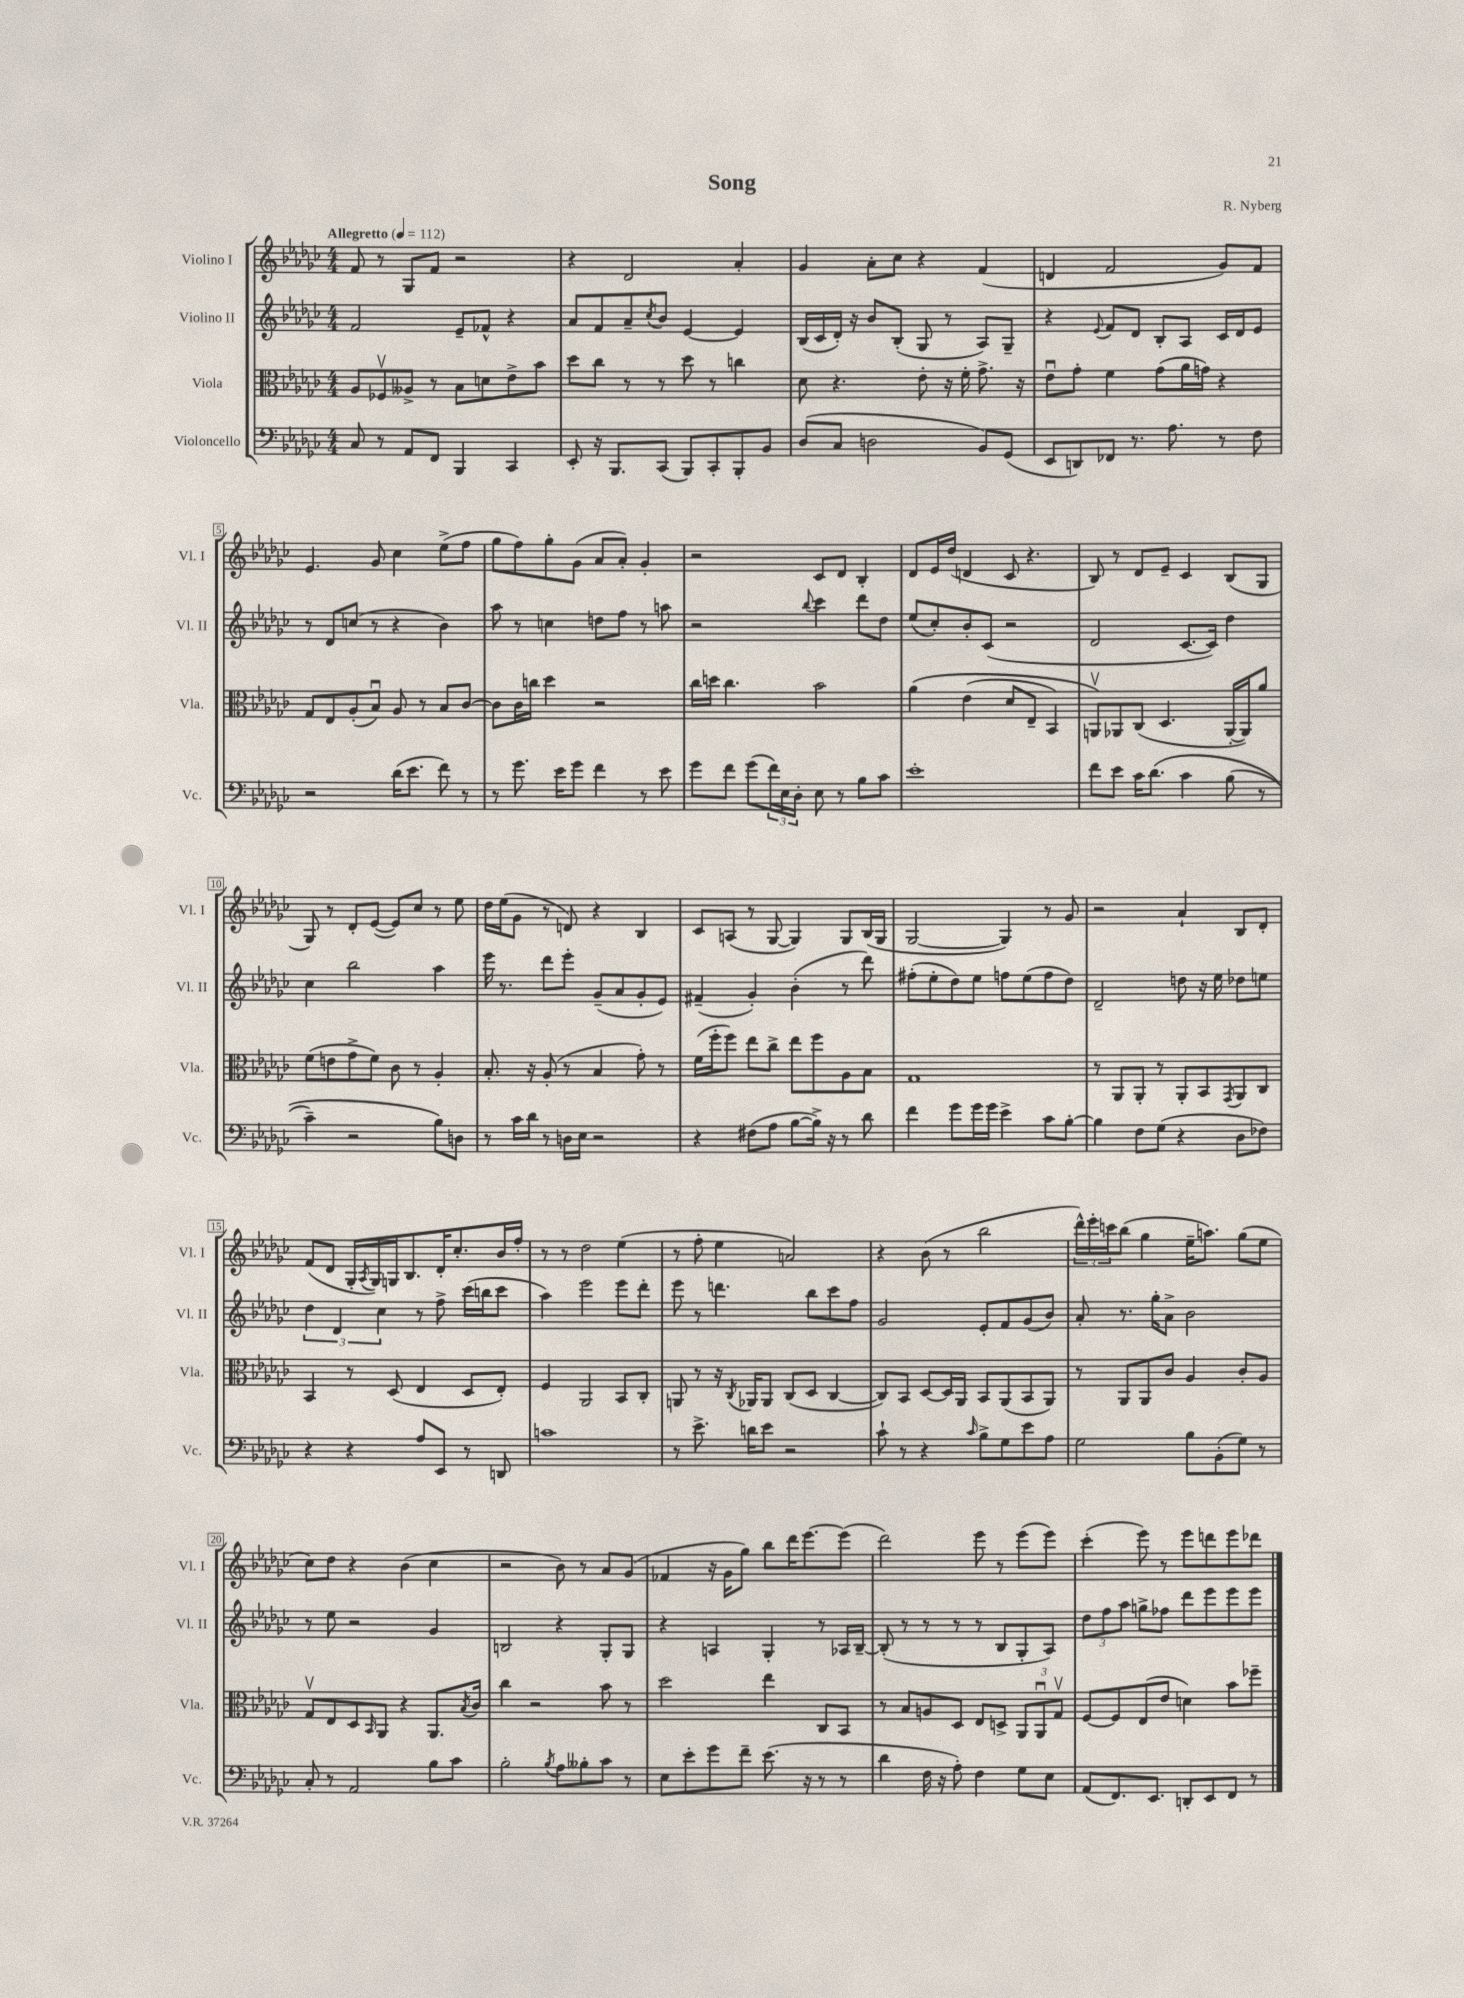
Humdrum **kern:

**kern	**kern	**kern	**kern
*staff4	*staff3	*staff2	*staff1
*clefF4	*clefC3	*clefG2	*clefG2
*k[b-e-a-d-g-c-]	*k[b-e-a-d-g-c-]	*k[b-e-a-d-g-c-]	*k[b-e-a-d-g-c-]
*M4/4	*M4/4	*M4/4	*M4/4
*MM112	*MM112	*MM112	*MM112
8C-	8A-	2f	8f
8r	8F-v	.	8r
8AA-	8A--^	.	8G-
8FF	8r	.	8f
4BBB-	8B-	8e-~	2r
.	8d	8f-^^	.
4CC-	8e-^	4r	.
.	8b-	.	.
=	=	=	=
8EE-'	8dd-	8a-	4r
16r	8cc-	8f	.
8.BBB-	.	.	.
.	8r	8a-~	2d-
.	.	8qcc-	.
(8CC-	8r	8b-	.
8BBB-)	8dd-	[4e-	.
8CC-'	8r	.	.
8BBB-'	4cc	4e-]	4a-'
8BB-	.	.	.
=	=	=	=
(8D-	8d-	(16B-	4g-
.	.	16c-	.
8C-	4.r	16d-')	.
.	.	16r	.
2D	.	8b-	8a-'
.	.	(8B-'	8cc-
.	8e-'	8G-	4r
.	16r	8r	.
.	16f'	.	.
8BB-)	8.g-^	8A-)	(4f
(8GG-	.	8G-~	.
.	16r	.	.
=	=	=	=
8EE-	8e-u	4r	4d
8DD)	8g-'	.	.
.	.	8qqe-	.
8FF-	4f	8f	2f
8.r	.	8d-	.
.	(8g-	8B-'	.
8.A-	.	.	.
.	16a-	8A-	.
.	16g)	.	.
8r	4r	16c-	8g-)
.	.	16d-	.
8F	.	8e-	8f
=	=	=	=
2r	8G-	8r	4.e-
.	8E-	8d-	.
.	(8A-'	(8cc	.
.	8B-u)	8r	8g-
(16d-	8A-	4r	4cc-
8.e-	.	.	.
.	8r	.	.
8f)	8B-	4b-)	(8ee-^
8r	[8c-	.	8ff
=	=	=	=
8r	8c-]	8aa-	8gg-
8.g-	16c-	8r	8ff)
.	16cc	.	.
.	4dd-	4cc	8gg-'
16e-	.	.	.
8g-	.	.	(8g-
4f	2r	8dd	8a-
.	.	8ff	8a-')
8r	.	8r	4g-'
8e-	.	8aa	.
=	=	=	=
8g-	16cc-	2r	2r
.	16dd	.	.
8f	4.cc-	.	.
(8g-	.	.	.
24f)	.	.	.
24E-	.	.	.
24D-'	.	.	.
.	.	8qqbb-	.
8E-	2b-	4ccc-	8c-
8r	.	.	8d-
8B-	.	8ddd-	4B-'
8c-	.	8dd-	.
=	=	=	=
1e-'	&(4a-	(8ee-	8d-
.	.	8cc-')	16e-
.	.	.	(16dd-
.	(4e-	8b-'	4d
.	.	(8c-	.
.	8d-	2r	8c-
.	8E-~	.	4.r
.	4BB-)	.	.
=	=	=	=
8f	8AAv&)	2d-	8B-)
8e-	8AA-	.	8r
16c-	(8C-	.	8d-
&(8.d-	.	.	.
.	4.D-	.	8e-~
4c-	.	[8.c-	4c-
.	.	16c-])	.
(8B-	[16AA-'	4dd-	(8B-
.	16AA-])	.	.
8r	8a-	.	8G-
=	=	=	=
4c-~)	(8f	4cc-	8G-)
.	8e	.	8r
2r	8g-^	2bb-	8d-'
.	8f)	.	([8e-
.	8c-	.	8e-])
.	8r	.	8cc-
8B-&)	4A-'	4aa-	8r
8D	.	.	8ee-
=	=	=	=
8r	8.B-'	16eee-	16dd-
.	.	8.r	(16ee-
16c-	.	.	8g-
16d-	16r	.	.
8r	(8A-'	8ddd-	8r
16D	8r	8eee-'	8d)
16E-	.	.	.
2r	4B-	(8g-~	4r
.	.	8a-	.
.	8g-')	8g-'	4B-
.	8r	8e-)	.
=	=	=	=
4r	(16f	(4f#~	8c-
.	16ff'	.	.
.	8ff)	.	(8A
(8F#	8ee-	4g-')	8r
8A-	8cc-^	.	[8G-
[8B-	8ee-	(4b-'	4G-])
16B-^])	8ff	.	.
16r	.	.	.
8r	8A-	8r	8G-
8d-	8B-	8ddd-)	(16B-
.	.	.	16G-
=	=	=	=
4f	1G-	(8ff#'	[2G-
.	.	8ee-'	.
8g-	.	8dd-)	.
16g-	.	8ee-	.
16g-	.	.	.
4e-^	.	8ff	4G-])
.	.	(8ee-	.
8c-	.	8ff	8r
[8B-'	.	8dd-)	8g-
=	=	=	=
4B-]	8r	2d-~	2r
.	8AA-	.	.
8F	8AA-'	.	.
(8G-	8r	.	.
4r	8AA-'	8dd	4a-`
.	8BB-	16r	.
.	.	16ee-	.
.	8qGG-	.	.
8D-	8AA-	8dd-	8B-
8F-)	8C-	8ee	8d-'
=	=	=	=
4r	4BB-	6dd-	(8f
.	.	.	8d-
.	.	6d-	.
4r	8r	.	16G-'
.	.	.	8qA-
.	.	.	16G-)
.	.	6cc-	.
.	(8D-	.	16G
.	.	.	8.B-
8A-	4E-	8r	.
8EE-	.	8ff^	16d-'
.	.	.	8.cc-'
8r	8D-	(16ccc-	.
.	.	16bb	.
8DD	8E-')	8ccc-	16b-
.	.	.	16ff'
=	=	=	=
1c	4F	4aa-)	8r
.	.	.	8r
.	2AA-	2eee-	2dd-
.	8BB-	8eee-	(4ee-
.	8C-'	8ddd-'	.
=	=	=	=
8r	8AA	8eee-	8r
8.e-^	8r	8r	8ff'
.	16r	4.ddd	4ee-
.	8qC-	.	.
16d	16AA-	.	.
8e-	8AA-	.	.
2r	(8C-	.	2a)
.	8D-	8bb-	.
.	[4C-	8ccc-	.
.	.	8ff	.
=	=	=	=
8c-`	8C-])	2g-	4r
8r	8BB-	.	.
4r	[8D-	.	(8b-
.	16D-]	.	8r
.	16AA-	.	.
16qqc-	.	.	.
8B-^	8BB-	8e-'	2bb-
8G-	(8AA-	8f	.
8e-	8BB-	(8g-	.
8A-	8AA-)	8b-)	.
=	=	=	=
2G-	8r	8a-'	24ddd-^^)
.	.	.	24eee-'
.	.	.	24ccc
.	8AA-	8.r	(8bb-
.	8AA-	.	4gg-
.	.	16gg-'	.
.	8c-	8a-^	.
8B-	4A-	2b-	16ee-~
.	.	.	8.aa)
(8BB-'	.	.	.
8G-)	8c-'	.	(8gg-
8r	8A-	.	8ee-
=	=	=	=
8C-'	8G-v	8r	8cc-)
8r	8E-	8ee-	8dd-
2AA-	8D-	2r	4r
.	16qqBB-	.	.
.	8AA-	.	.
.	4r	.	(4b-
8B-	8.AA-	4g-	4cc-
8c-	.	.	.
.	8qB-	.	.
.	16c-	.	.
=	=	=	=
2B-'	4cc-	2B	2r
.	2r	.	.
8qB-	.	.	.
8A-	.	4r	8b-)
8B--'	.	.	8r
8c-	8b-	8G-'	8a-
8r	8r	8G-	(8g-
=	=	=	=
8E-	2dd-	4r	4f-
8e-'	.	.	.
8g-	.	4A	16r
.	.	.	16g-
8f~	.	.	8gg-)
(8.e-	4ee-	4G-'	8bb-
.	.	.	16ddd-
16r	.	.	[8.eee-
8r	8C-	8r	.
8r	8BB-	16A-	(8eee-]
.	.	[16B-~	.
=	=	=	=
4d-	8r	(8B-']	2ddd-)
.	8B-	8r	.
16F	8A	8r	.
16r	.	.	.
8A-')	8D-	8r	.
4F	8E-	8r	8eee-
.	8D^	8B-	8r
8G-	12AA-	8G-'	(8eee-
.	12AA-u	.	.
8E-	.	8A-)	8eee-)
.	12G-v	.	.
=	=	=	=
(8AA-	[8F	12dd-	(4ccc-'
.	.	12ff	.
8.FF)	8F]	.	.
.	.	12aa-	.
.	(8E-	8gg^	8eee-)
8.EE-	.	.	.
.	8e-	8ff-	8r
8DD'	4d)	8ddd-	8eee-
8EE-	.	8eee-	8ddd
8FF	8b-	8eee-	8eee-
8r	8ff-~	8eee-	8ddd-
==	==	==	==
*-	*-	*-	*-
